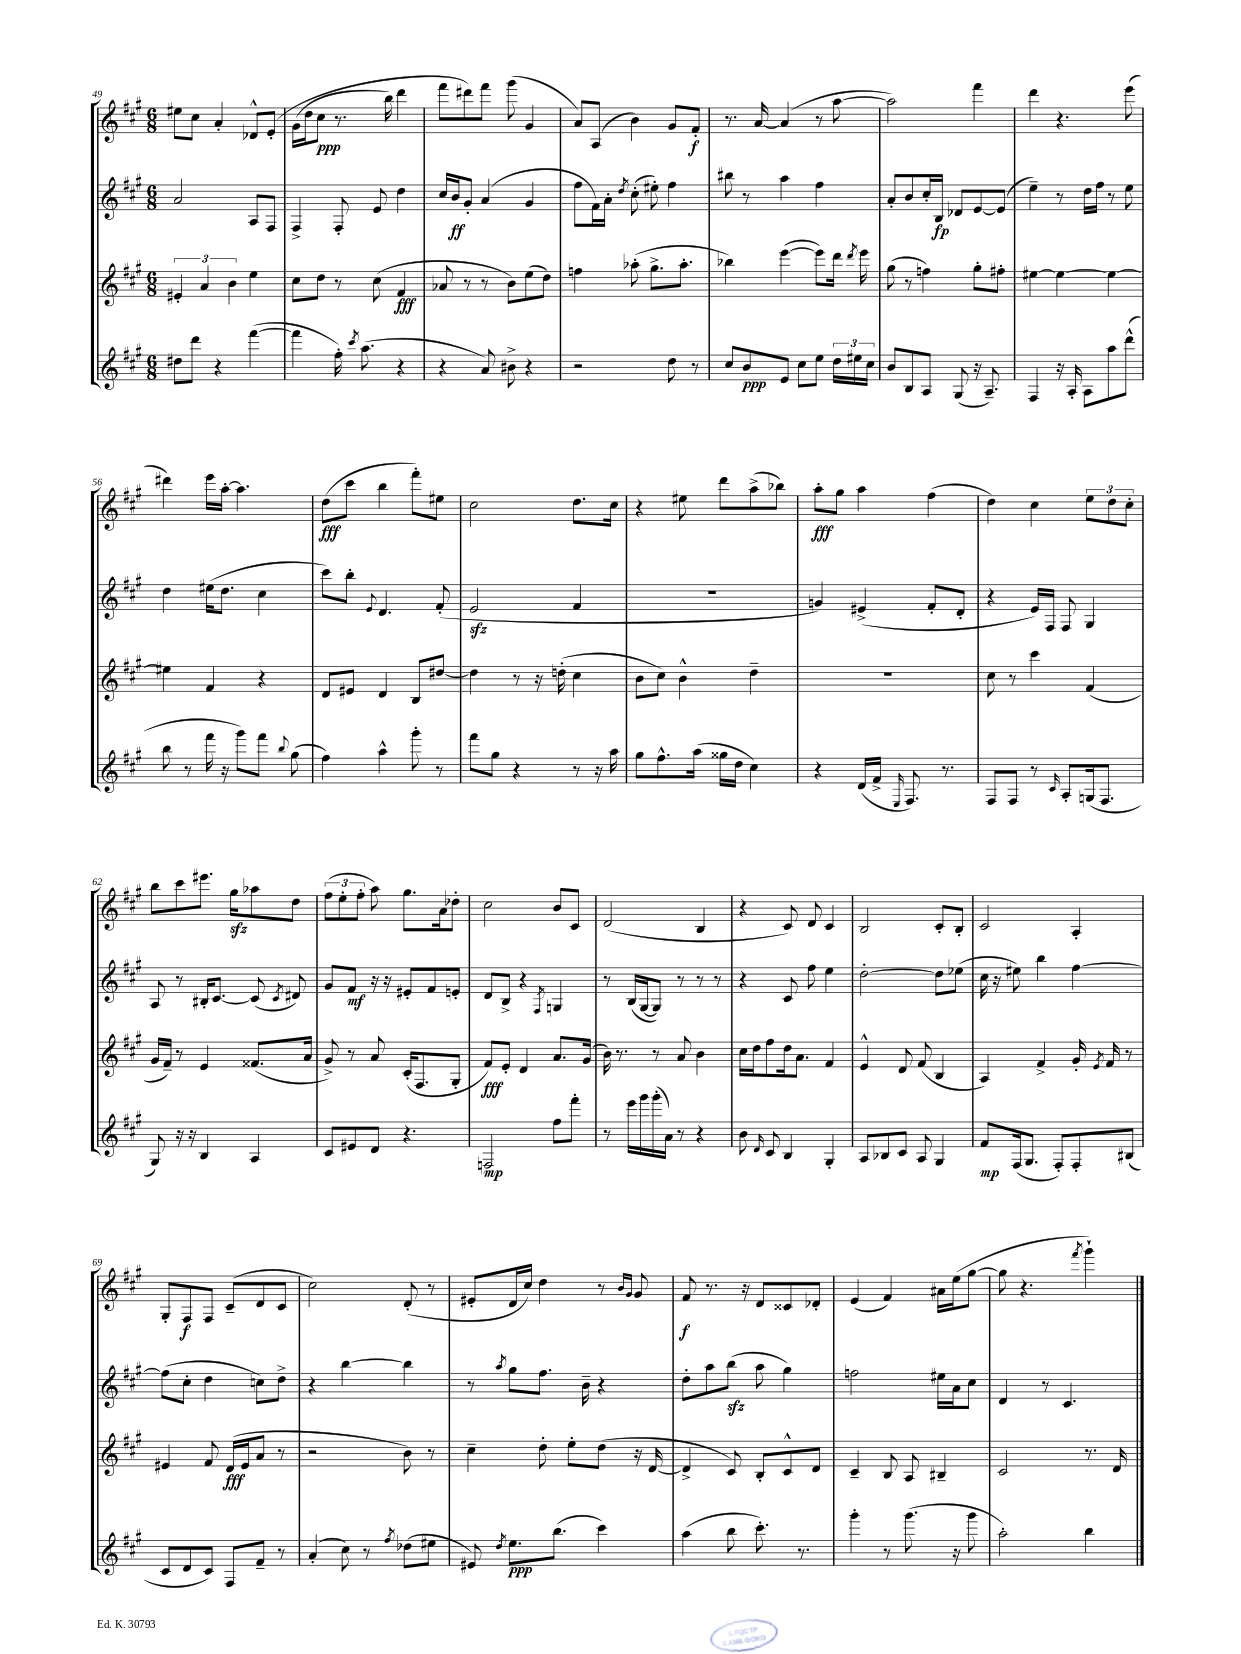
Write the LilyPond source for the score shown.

<<
\new StaffGroup <<
\new Staff = "s0" {
    \clef treble \key a \major \numericTimeSignature \time 6/8
    \autoBeamOff eis''8[ cis''8] a'4-. des'8[-^ e'8]-.\( |
    gis'16[( d''16 cis''8]\ppp r8. b''16) d'''4 |
    fis'''8[ dis'''8\) fis'''8] gis'''8( gis'4 |
    a'8[) a8]( b'4) gis'8[ fis'8]-.\f |
    r8. a'16~ a'4( r8 a''8~ |
    a''2) fis'''4 |
    d'''4 r4. e'''8( |
    dis'''4) e'''16[ a''16]~-. a''4. |
    d''8[\fff( cis'''8] b''4 fis'''8[-.) eis''8] |
    cis''2 d''8.[ cis''16] |
    r4 eis''8 d'''8[ a''8->( bes''8]) |
    a''8[-.\fff gis''8] a''4 fis''4( |
    d''4) cis''4 \tuplet 3/2 { e''8[ d''8 cis''8]-. } |
    b''8[ cis'''8 eis'''8.] gis''16[\sfz aes''8 d''8] |
    \tuplet 3/2 { fis''8[( e''8-. fis''8]-. } a''8) gis''8.[ a'16 des''8]-. |
    cis''2 b'8[ cis'8] |
    d'2( b4 |
    r4 cis'8) d'8 cis'4 |
    b2 cis'8[-. b8]-. |
    cis'2 a4-. |
    gis8[-. fis8\f fis8] cis'8[--( d'8 cis'8] |
    cis''2) d'8-.( r8 |
    eis'8[-. d'16 cis''16]) d''4 r8 \grace { b'16[ gis'16] } gis'8 |
    fis'8\f r8. r16 d'8[ cisis'8 des'8]-. |
    e'4( fis'4) ais'16[ e''16( gis''8]~ |
    gis''8 r4. \acciaccatura { fis'''8 } gis'''4-!) \bar "|." |
}
\new Staff = "s1" {
    \clef treble \key a \major \numericTimeSignature \time 6/8
    \autoBeamOff a'2 a8[ fis8] |
    fis4-> fis8-. e'8 d''4 |
    cis''16[ b'16\ff gis'8]-. a'4( gis'4 |
    fis''8[ fis'16) a'16]-. \acciaccatura { d''8 } cis''8-.( eis''8-.) fis''4 |
    bis''8 r8 a''4 fis''4 |
    a'8[-. b'8 cis''16-. b16]\fp des'8[ e'8~ e'8]( |
    e''4--) r8 d''16[ fis''16] r8 e''8 |
    d''4 eis''16[( d''8.] cis''4 |
    cis'''8[) b''8]-. \appoggiatura { e'8 } d'4. fis'8-.( |
    e'2\sfz fis'4 |
    R2. |
    g'4) eis'4->( fis'8[-. d'8]-. |
    r4 e'16[) fis16] fis8 gis4 |
    a8 r8 bis16[-. cis'8.]~ cis'8( \acciaccatura { cis'8 } dis'8) |
    gis'8[ fis'8]\mf r16 r16 eis'8[-. fis'8 e'8]-. |
    d'8[ b8]-> r4 \acciaccatura { fis8 } g4 |
    r8 b16[( gis16~ gis8]) r8 r8 r8 |
    r4 cis'8 fis''8 e''4 |
    d''2~-. d''8[ ees''8]( |
    cis''16 r16 eis''8) b''4 fis''4~ |
    fis''8[( cis''8]-. d''4 c''8[) d''8]-> |
    r4 b''4~ b''4 |
    r8 \acciaccatura { a''8 } gis''8[ fis''8.] b'16-- r4 |
    d''8[-. a''8 b''8]\sfz( a''8 gis''4) |
    f''2 eis''16[ a'16 cis''8] |
    d'4 r8 cis'4. \bar "|." |
}
\new Staff = "s2" {
    \clef treble \key a \major \numericTimeSignature \time 6/8
    \autoBeamOff \tuplet 3/2 { eis'4-. a'4 b'4 } e''4 |
    cis''8[ d''8] r8 cis''8( fis'4\fff |
    aes'8 r8 r8 b'8[) e''8( d''8]) |
    f''4 aes''8-.( gis''8.[-> aes''8.]-. |
    bes''4) e'''4~( e'''8[) d'''16] \acciaccatura { d'''8 } e'''16 |
    gis''8( r8 f''4) gis''8[-. fis''8]-. |
    eis''4~ eis''4~ eis''4~ |
    eis''4 fis'4 r4 |
    d'8[ eis'8] d'4 b8[ dis''8]~ |
    dis''4 r8 r16 d''16-.( cis''4 |
    b'8[ cis''8]) b'4-^ d''4-- |
    R2. |
    cis''8 r8 cis'''4 fis'4( |
    gis'16[ fis'16]--) r8 e'4 fisis'8.[( a'16] |
    gis'8->) r8 a'8 cis'16[-.( fis8. gis8]-. |
    fis'8[\fff) e'8]-. d'4 a'8.[ gis'16]( |
    b'16) r8. r8 a'8 b'4 |
    cis''16[ d''16 fis''8 d''16 a'8.] fis'4 |
    e'4-^ d'8 fis'8( b4 |
    a4) fis'4-> gis'16-. \acciaccatura { e'8 } fis'16 r8 |
    eis'4 fis'8 d'16[\fff( eis'16 a'8] r8 |
    r2 b'8) r8 |
    cis''4-- d''8-. e''8[-. d''8]( r16 d'16~ |
    d'4-> cis'8) b8[-. cis'8-^ d'8] |
    cis'4-- b8 a8 bis4-- |
    cis'2 r8. d'16 \bar "|." |
}
\new Staff = "s3" {
    \clef treble \key a \major \numericTimeSignature \time 6/8
    \autoBeamOff dis''8[ d'''8] r4 fis'''4~( |
    fis'''4 fis''16-.) \acciaccatura { cis'''8 } a''8.( r4 |
    r4 a'8) bis'8-> r4 |
    r2 d''8 r8 |
    cis''8[ b'8\ppp e'8] cis''8[ e''8] \tuplet 3/2 { d''16[ eis''16 cis''16] } |
    b'8[ b8 a8] gis8( r16 a8.--) |
    fis4 r16 a16-. a8[ a''8 d'''8]-^( |
    b''8 r8 fis'''16 r16 gis'''8[) fis'''8] \appoggiatura { b''8 } gis''8( |
    fis''4) a''4-^ gis'''8-. r8 |
    fis'''8[ gis''8] r4 r8 r16 a''16 |
    gis''8[ fis''8.-^ a''16]( gisis''16[ d''16] cis''4) |
    r4 d'16[( fis'16]-> \grace { e16 } fis8.) r8. |
    fis8[ fis8] r8 \grace { cis'16 } a8[-. g16( fis8.] |
    gis8) r16 r16 b4 a4 |
    cis'8[ eis'8 d'8] r4. |
    f2\mp fis''8[ fis'''8]-. |
    r8 e'''16[ gis'''16 gis'''16-.( a'16]) r8 r4 |
    b'8 \grace { d'16 } cis'8 b4 gis4-. |
    a8[ bes8 cis'8] a8 gis4 |
    fis'8[\mp fis16( gis8.] fis8[-.) fis8-. bis8]( |
    cis'8[ d'8 cis'8]) fis8[ fis'8]-- r8 |
    a'4-.( cis''8) r8 \acciaccatura { fis''8 } des''8[( eis''8] |
    eis'8) \acciaccatura { d''8 } e''8.[\ppp b''8.]( cis'''4) |
    a''4( b''8 cis'''8.-.) r8. |
    gis'''4-. r8 gis'''8.( r16 gis'''8 |
    a''2-.) b''4 \bar "|." |
}
>>
>>
\layout { \context { \Score currentBarNumber = #49 } }
